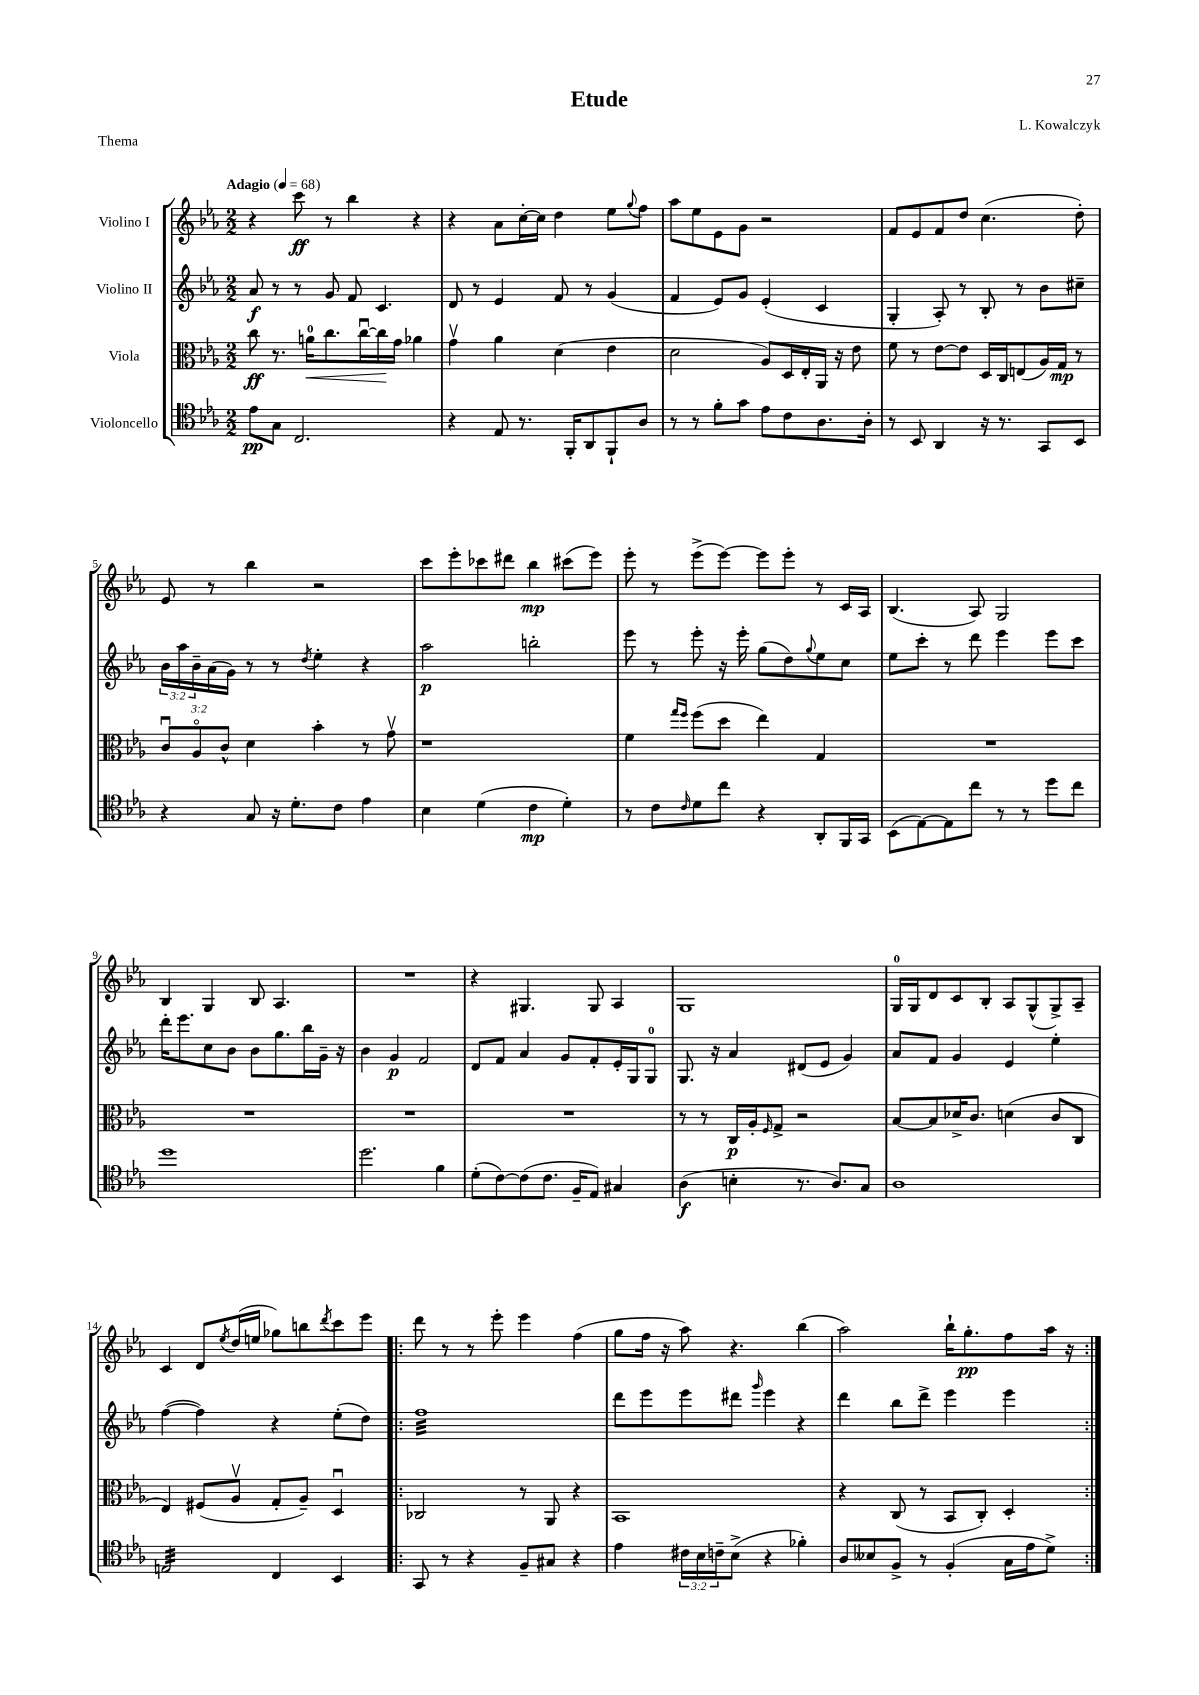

**kern	**kern	**kern	**kern
*staff4	*staff3	*staff2	*staff1
*clefC4	*clefC3	*clefG2	*clefG2
*k[b-e-a-]	*k[b-e-a-]	*k[b-e-a-]	*k[b-e-a-]
*M2/2	*M2/2	*M2/2	*M2/2
*MM68	*MM68	*MM68	*MM68
8e-\L	8cc\	8a-/	4r
8G\J	8.r	8r	.
2.C/	.	8r	8ccc\
.	16a\LK	.	.
.	8.cc\	8g/	8r
.	.	8f/	4bb-\
.	[16ccu\L	.	.
.	16cc\]	4.c/	.
.	16g\JJ	.	.
.	4a-\	.	4r
=	=	=	=
4r	4gv\	8d/	4r
.	.	8r	.
8E-/	4a-\	4e-/	8a-\L
8.r	.	.	[16cc'\L
.	.	.	16cc\]JJ
.	(4d\	8f/	4dd\
16FF'/LK	.	.	.
8AA-/	.	8r	.
8FF`/	4e-\	(4g/	8ee-\L
.	.	.	8qqgg/
8A-/J	.	.	8ff\J
=	=	=	=
8r	2d\	4f/	8aa-\L
8r	.	.	8ee-\
8f'\L	.	8e-/L)	8e-\
8g\J	.	8g/J	8g\J
8e-\L	8A-/L)	(4e-'/	2r
8c\	16D/L	.	.
.	16E-'/	.	.
8.A-\	16AA-/JJ	4c/	.
.	16r	.	.
.	8e-\	.	.
16A-'\Jk	.	.	.
=	=	=	=
8r	8f\	4G'/	8f/L
8BB-/	8r	.	8e-/
4AA-/	[8e-\L	8A-'/)	8f/
.	8e-\]J	8r	8dd/J
16r	16D/LL	8B-'/	(4.cc\
8.r	16C/J	.	.
.	(8E/	8r	.
8GG/L	16A-/L)	8b-\L	.
.	16G/JJ	.	.
8BB-/J	8r	8cc#~\J	8dd'\)
=	=	=	=
4r	12cu/L	24b-\LL	8e-/
.	.	24aa-\	.
.	12A-o/	24b-~\	.
.	.	(16a-\	8r
.	12c^^/J	.	.
.	.	16g\JJ)	.
8G/	4d\	8r	4bb-\
16r	.	8r	.
8.d'\L	.	.	.
.	.	8qdd/	.
.	4b-'\	4ee-'\	2r
8c\J	.	.	.
4e-\	8r	4r	.
.	8gv\	.	.
=	=	=	=
4B-\	1r	2aa-\	8ccc\L
.	.	.	8eee-'\
(4d\	.	.	8ccc-\
.	.	.	8ddd#\J
4c\	.	2bb'\	4bb-\
4d'\)	.	.	(8ccc#\L
.	.	.	8eee-\J)
=	=	=	=
8r	4f\	8eee-\	8eee-'\
8c\L	.	8r	8r
.	16qqgg/LL	.	.
16qqc/	16qqff/JJ	.	.
8d\	(8ff\L	8eee-'\	(8eee-^\L
8cc\J	8dd\J	16r	[8eee-\J)
.	.	16eee-'\	.
4r	4ee-\)	(8gg\L	8eee-\]L
.	.	8dd\)	8eee-'\J
.	.	8qqgg/	.
8AA-'/L	4G/	8ee-\	8r
16FF/L	.	8cc\J	16c/LL
16GG/JJ	.	.	16A-/JJ
=	=	=	=
(8BB-\L	1r	8ee-\L	(4.B-/
[8E-\)	.	8ccc'\J	.
8E-\]	.	8r	.
8cc\J	.	8ddd\	8A-/)
8r	.	4eee-\	2G/
8r	.	.	.
8dd\L	.	8eee-\L	.
8cc\J	.	8ccc\J	.
=	=	=	=
1dd	1r	16ddd'\LK	4B-/
.	.	8.eee-\	.
.	.	8cc\	4G/
.	.	8b-\J	.
.	.	8b-\L	8B-/
.	.	8.gg\	4.A-/
.	.	16bb-\L	.
.	.	16g~\JJ	.
.	.	16r	.
=	=	=	=
2.dd\	1r	4b-\	1r
.	.	4g/	.
.	.	2f/	.
4f\	.	.	.
=	=	=	=
(8d'\L	1r	8d/L	4r
[8c\)	.	8f/J	.
(8c\]	.	4a-/	4.G#/
8.c\J	.	.	.
.	.	8g/L	.
16F~/LK	.	.	.
8E-/J)	.	8f'/	8G#/
4G#/	.	16e-'/L	4A-/
.	.	16G/J	.
.	.	8G/J	.
=	=	=	=
(4A-\	8r	8.G/	1G
.	8r	.	.
.	.	16r	.
4B'\	16C/LL	4a-/	.
.	16A-'/J	.	.
.	16qqF/	.	.
.	8G^/J	.	.
8.r	2r	(8d#/L	.
.	.	8e-/J	.
8.A-/L)	.	.	.
.	.	4g/)	.
8G/J	.	.	.
=	=	=	=
1A-	[8B-/L	8a-/L	16G/LL
.	.	.	16G/J
.	8B-/]	8f/J	8d/
.	16d-^/K	4g/	8c/
.	8.c/J	.	.
.	.	.	8B-'/J
.	(4d\	4e-/	8A-/L
.	.	.	(8G^^/
.	8c/L	4ee-'\	8G^/)
.	8C/J	.	8A-~/J
=	=	=	=
2E/	4E-/)	([4ff\	4c/
.	(8F#/L	4ff\])	8d/L
.	.	.	8qee-/
.	8A-v/J	.	(16dd/L
.	.	.	16ee/JJ
4C/	8G'/L	4r	8gg-\L)
.	8A-~/J)	.	8bb\
.	.	.	8qddd/
4BB-/	4Du/	(8ee-'\L	8ccc\
.	.	8dd\J)	8eee-\J
=!|:	=!|:	=!|:	=!|:
8GG/	2C-/	1ff	8ddd\
8r	.	.	8r
4r	.	.	8r
.	.	.	8eee-'\
8F~/L	8r	.	4eee-\
8G#/J	8AA-/	.	.
4r	4r	.	(4ff\
=	=	=	=
4e-\	1BB-	8ddd\L	8gg\L
.	.	8eee-\	16ff\Jk
.	.	.	16r
24c#\LL	.	8eee-\	8aa-\)
24B-\	.	.	.
24c~\J	.	.	.
(8B-^\J	.	8ddd#\J	4.r
.	.	16qqggg/	.
4r	.	4eee-\	.
4f-'\)	.	4r	(4bb-\
=	=	=	=
8A-/L	4r	4ddd\	2aa-\)
8B--/	.	.	.
8F^/J	(8C/	8bb-\L	.
8r	8r	8ddd^\J	.
(4F'/	8BB-/L	4eee-\	16bb-`\LK
.	.	.	8.gg'\
.	8C'/J)	.	.
16G\LL	4D'/	4eee-\	8ff\
16e-\J	.	.	.
8d^\J)	.	.	16aa-\Jk
.	.	.	16r
==:|!	==:|!	==:|!	==:|!
*-	*-	*-	*-
